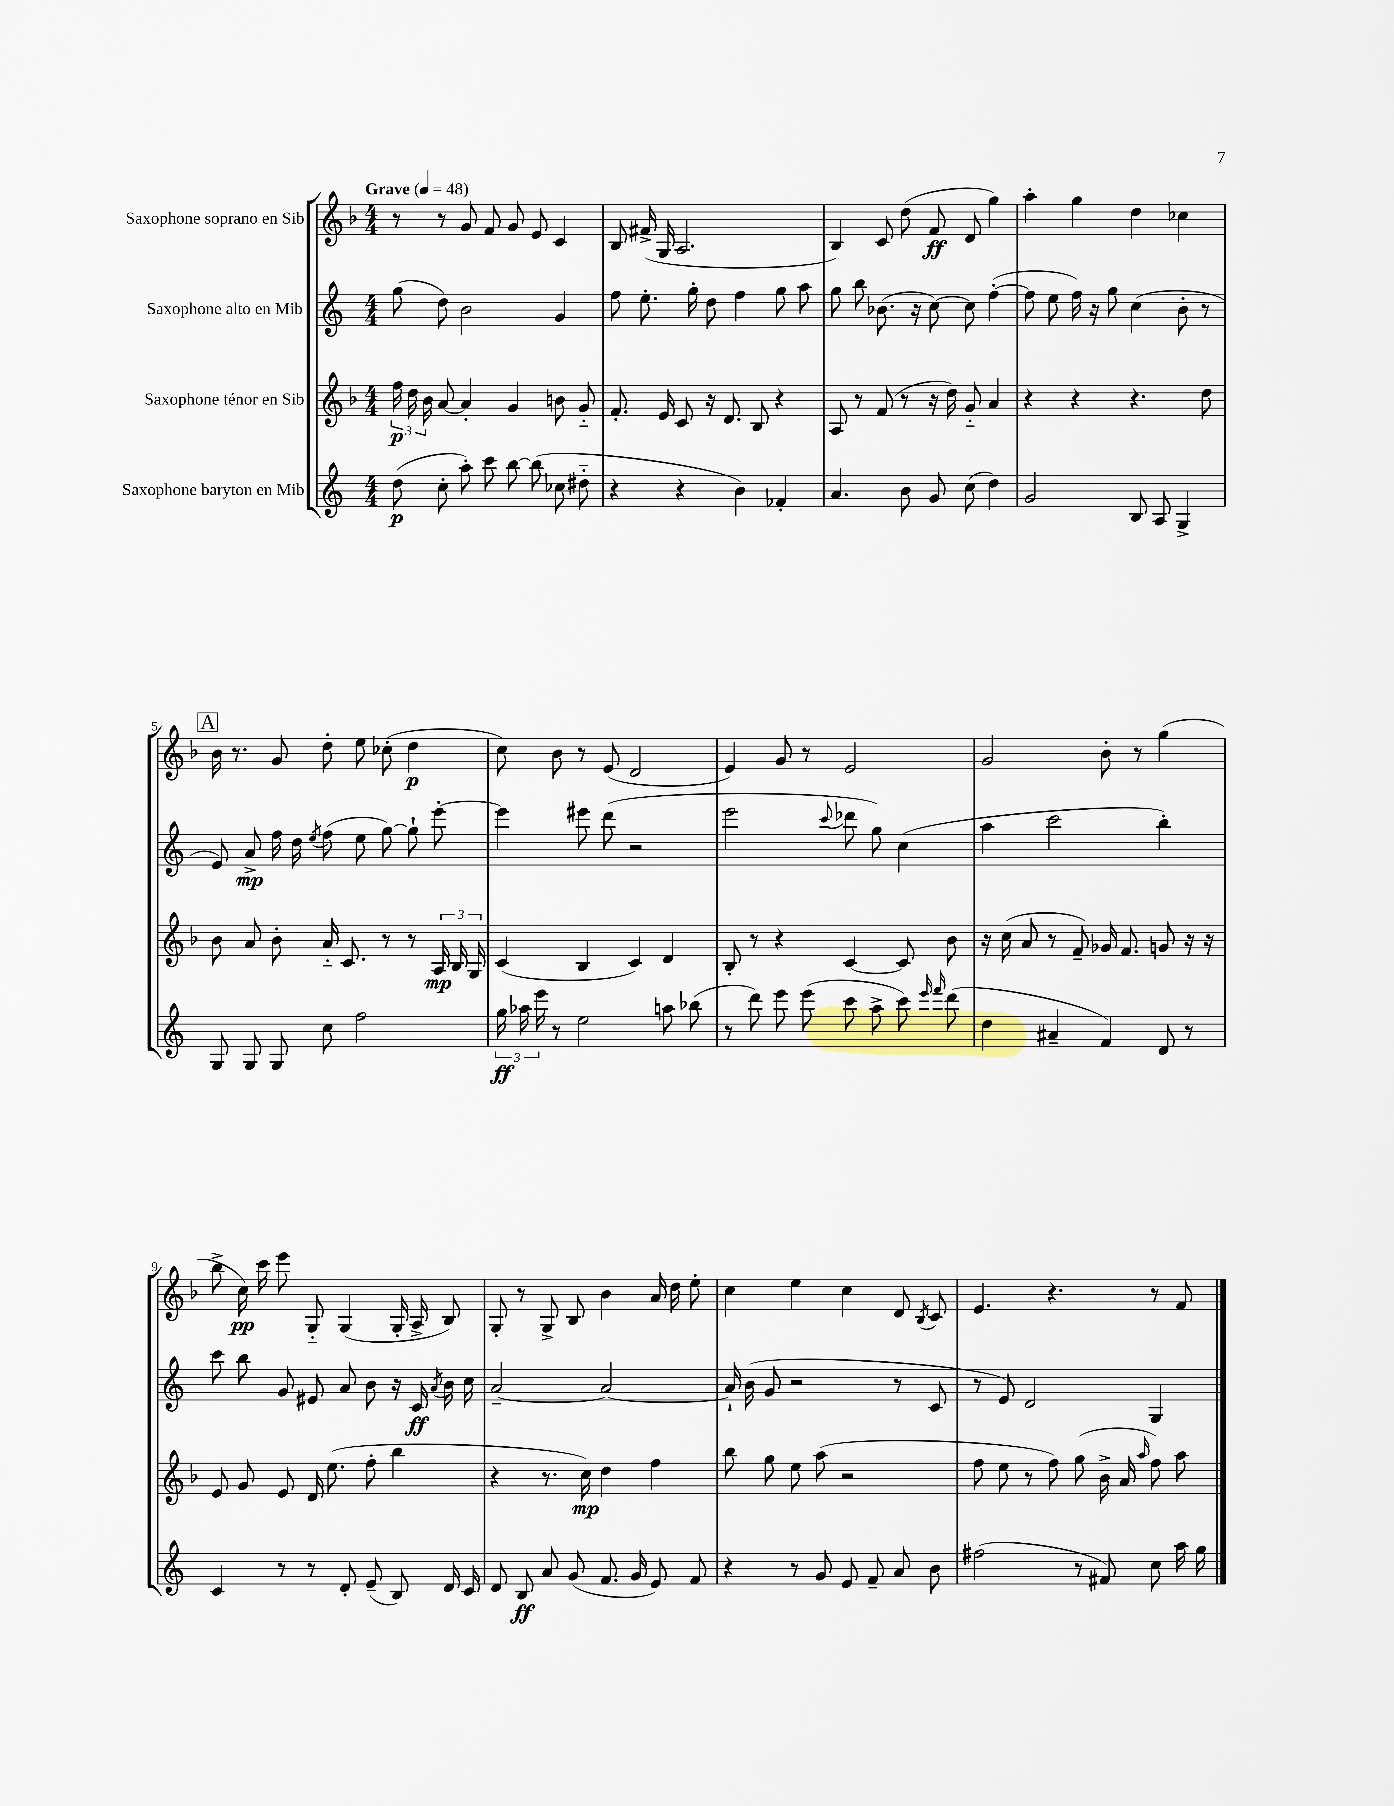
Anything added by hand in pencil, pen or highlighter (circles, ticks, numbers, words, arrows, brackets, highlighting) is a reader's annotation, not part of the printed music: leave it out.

**kern	**dynam	**kern	**dynam	**kern	**dynam	**kern	**dynam
*part4	*part4	*part3	*part3	*part2	*part2	*part1	*part1
*staff4	*staff4	*staff3	*staff3	*staff2	*staff2	*staff1	*staff1
*I"Saxophone baryton en Mib	*	*I"Saxophone ténor en Sib	*	*I"Saxophone alto en Mib	*	*I"Saxophone soprano en Sib	*
*clefG2	*	*clefG2	*	*clefG2	*	*clefG2	*
*k[]	*	*k[b-]	*	*k[]	*	*k[b-]	*
*M4/4	*	*M4/4	*	*M4/4	*	*M4/4	*
*MM48	*	*MM48	*	*MM48	*	*MM48	*
=1	=1	=1	=1	=1	=1	=1	=1
!	!	!	!	!	!	!LO:TX:a:B:t=Grave	!
(8dd\	p	24ff\	p	(8gg\	.	8r	.
.	.	24dd\	.	.	.	.	.
.	.	24b-\	.	.	.	.	.
8cc'\	.	[8a/	.	8dd\)	.	8r	.
8aa'\)	.	4a'/]	.	2b\	.	8g/	.
8ccc\	.	.	.	.	.	8f/	.
[8bb\	.	4g/	.	.	.	8g/	.
(8bb\]	.	.	.	.	.	8e/	.
8cc-X\	.	8bn\	.	4g/	.	4c/	.
8dd#X\	.	8g/	.	.	.	.	.
=2	=2	=2	=2	=2	=2	=2	=2
4r	.	8.f'/	.	8ff\	.	8B-/	.
.	.	.	.	8.ee'\	.	(16f#X^/	.
.	.	16e/	.	.	.	16G/	.
4r	.	8c/	.	.	.	2.A/	.
.	.	.	.	16gg'\	.	.	.
.	.	16r	.	8dd\	.	.	.
.	.	8.d/	.	.	.	.	.
4b\)	.	.	.	4ff\	.	.	.
.	.	8B-/	.	.	.	.	.
4f-X'/	.	4r	.	8gg\	.	.	.
.	.	.	.	8aa\	.	.	.
=3	=3	=3	=3	=3	=3	=3	=3
4.a/	.	8A/	.	8gg\	.	4B-/)	.
.	.	8r	.	8bb\	.	.	.
.	.	(8f/	.	(8.b-X\	.	8c/	.
8b\	.	8r	.	.	.	(8dd\	.
.	.	.	.	16r	.	.	.
8g/	.	16r	.	[8cc\)	.	8f/	ff
.	.	16dd\)	.	.	.	.	.
(8cc\	.	8g/	.	8cc\]	.	8d/	.
4dd\)	.	4a/	.	([4ff'\	.	4gg\)	.
=4	=4	=4	=4	=4	=4	=4	=4
2g/	.	4r	.	8ff\]	.	4aa'\	.
.	.	.	.	8ee\	.	.	.
.	.	4r	.	16ff\)	.	4gg\	.
.	.	.	.	16r	.	.	.
.	.	.	.	8gg\	.	.	.
8B/	.	4.r	.	(4cc\	.	4dd\	.
8A/	.	.	.	.	.	.	.
4G^/	.	.	.	8b'\	.	4cc-X\	.
.	.	8dd\	.	8r	.	.	.
!!LO:LB:g=z
!!LO:REH:place=s1:t=A
=5	=5	=5	=5	=5	=5	=5	=5
8G/	.	8b-\	.	8e/)	.	16b-\	.
.	.	.	.	.	.	8.r	.
8G/	.	8a/	.	8a^/	mp	.	.
8G/	.	8b-'\	.	16ff\	.	8g/	.
.	.	.	.	16dd\	.	.	.
.	.	.	.	8qee/	.	.	.
8cc\	.	16a/	.	(8ff\	.	8dd'\	.
.	.	8.c/	.	.	.	.	.
2ff\	.	.	.	8ee\	.	8ee\	.
.	.	8r	.	[8gg\)	.	(8cc-X'\	.
.	.	8r	.	8gg`\]	.	4dd\	p
.	.	24A/	mp	[8eee'\	.	.	.
.	.	24B-/	.	.	.	.	.
.	.	24G/	.	.	.	.	.
=6	=6	=6	=6	=6	=6	=6	=6
24gg\	ff	(4c/	.	4eee\]	.	8cc\)	.
24aa-X\	.	.	.	.	.	.	.
24eee\	.	.	.	.	.	.	.
8r	.	.	.	.	.	8b-\	.
2ee\	.	4B-/	.	8eee#X\	.	8r	.
.	.	.	.	(8ddd\	.	(8e/	.
.	.	4c/)	.	2r	.	2d/	.
8aan\	.	4d/	.	.	.	.	.
(8bb-X\	.	.	.	.	.	.	.
=7	=7	=7	=7	=7	=7	=7	=7
8r	.	8B-'/	.	2eee\	.	4e/)	.
8ddd\)	.	8r	.	.	.	.	.
8eee\	.	4r	.	.	.	8g/	.
(8eee\	.	.	.	.	.	8r	.
.	.	.	.	8qqccc/	.	.	.
8ccc\	.	[4c/	.	8ddd-X\	.	2e/	.
8aa^\	.	.	.	8gg\)	.	.	.
8ccc\)	.	8c/]	.	(4cc\	.	.	.
16qqeee/	.	.	.	.	.	.	.
16qqfff/	.	.	.	.	.	.	.
(8ddd\	.	8b-\	.	.	.	.	.
=8	=8	=8	=8	=8	=8	=8	=8
4dd\	.	16r	.	4aa\	.	2g/	.
.	.	(16cc\	.	.	.	.	.
.	.	8a/	.	.	.	.	.
4a#X~/	.	8r	.	2ccc\	.	.	.
.	.	8f~/)	.	.	.	.	.
4f/)	.	16g-X/	.	.	.	8b-'\	.
.	.	8.f/	.	.	.	.	.
.	.	.	.	.	.	8r	.
8d/	.	8gn/	.	4bb'\)	.	(4gg\	.
8r	.	16r	.	.	.	.	.
.	.	16r	.	.	.	.	.
!!LO:LB:g=z
=9	=9	=9	=9	=9	=9	=9	=9
4c/	.	8e/	.	8ccc\	.	8bb-^\	.
.	.	8g/	.	8bb\	.	16cc\)	pp
.	.	.	.	.	.	16ccc\	.
8r	.	8e/	.	8g/	.	8eee\	.
8r	.	16d/	.	8e#X/	.	8G/	.
.	.	(8.ee\	.	.	.	.	.
8d'/	.	.	.	8a/	.	(4G/	.
(8e~/	.	8ff'\	.	8b\	.	.	.
8B/)	.	4bb-\	.	16r	.	16G'/	.
.	.	.	.	16c/	ff	16A^/	.
.	.	.	.	8qa/	.	.	.
16d/	.	.	.	16b\	.	8B-/)	.
16c/	.	.	.	16cc\	.	.	.
=10	=10	=10	=10	=10	=10	=10	=10
8d/	.	4r	.	[2a~/	.	8G'/	.
8B/	ff	.	.	.	.	8r	.
8a/	.	8.r	.	.	.	8G^/	.
(8g/	.	.	.	.	.	8B-/	.
.	.	16cc\)	mp	.	.	.	.
8.f/	.	4dd\	.	2a/_	.	4b-\	.
16g/	.	.	.	.	.	.	.
8e/)	.	4ff\	.	.	.	16a/	.
.	.	.	.	.	.	16dd\	.
8f/	.	.	.	.	.	8ee'\	.
=11	=11	=11	=11	=11	=11	=11	=11
4r	.	8bb-\	.	16a`/]	.	4cc\	.
.	.	.	.	(16b\	.	.	.
.	.	8gg\	.	8g/	.	.	.
8r	.	8ee\	.	2r	.	4ee\	.
8g/	.	(8aa\	.	.	.	.	.
8e/	.	2r	.	.	.	4cc\	.
8f~/	.	.	.	.	.	.	.
8a/	.	.	.	8r	.	8d/	.
.	.	.	.	.	.	8qB-/	.
8b\	.	.	.	8c/	.	8c/	.
=12	=12	=12	=12	=12	=12	=12	=12
(2ff#X\	.	8ff\	.	8r	.	4.e/	.
.	.	8ee\	.	8e/)	.	.	.
.	.	8r	.	2d/	.	.	.
.	.	8ff\)	.	.	.	4.r	.
8r	.	(8gg\	.	.	.	.	.
8f#X/)	.	16b-^\	.	.	.	.	.
.	.	16a/	.	.	.	.	.
.	.	16qqaa/	.	.	.	.	.
8cc\	.	8ff\)	.	4G/	.	8r	.
16aa\	.	8aa\	.	.	.	8f/	.
16gg\	.	.	.	.	.	.	.
==	==	==	==	==	==	==	==
*-	*-	*-	*-	*-	*-	*-	*-
